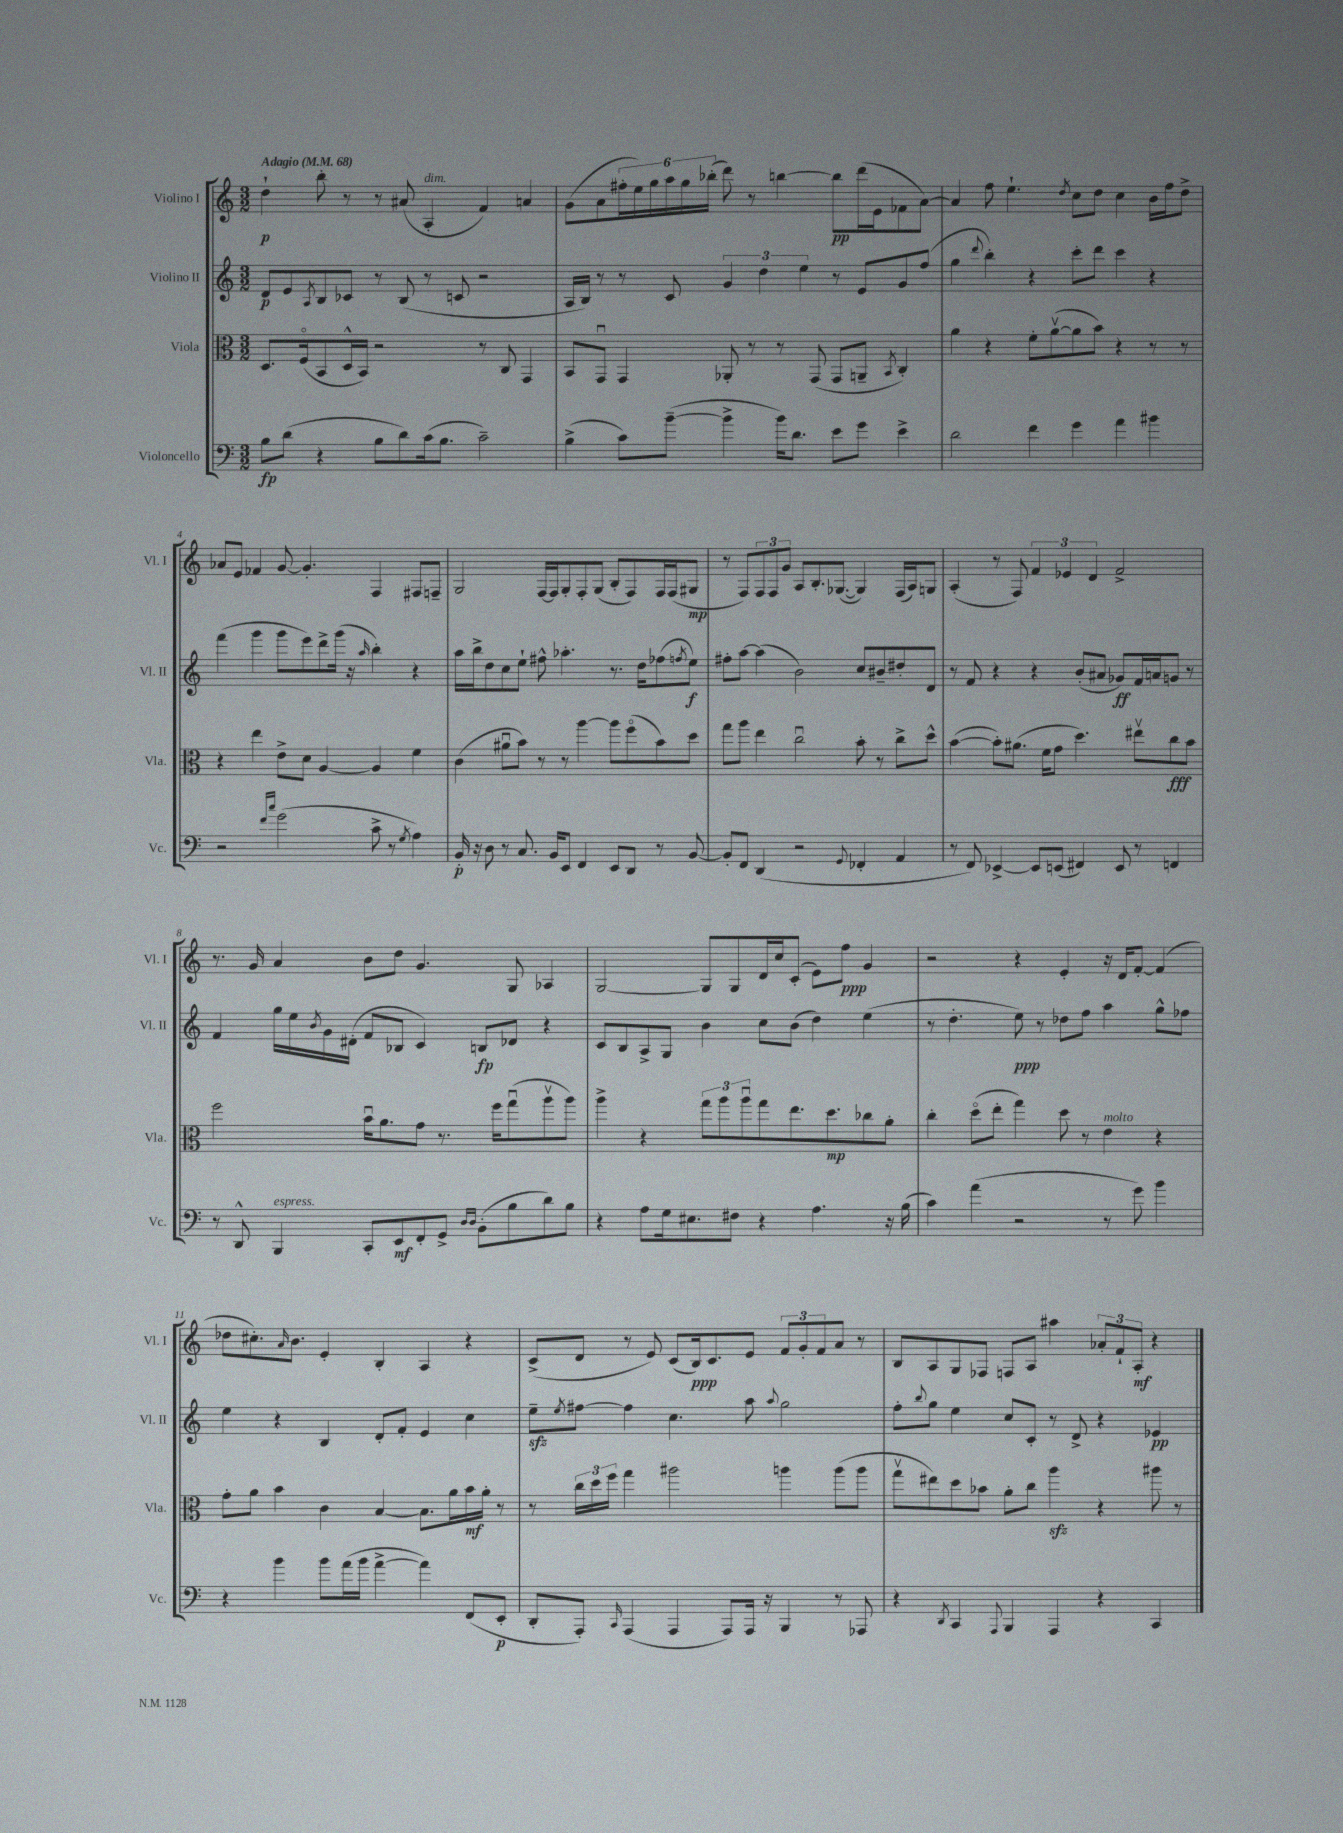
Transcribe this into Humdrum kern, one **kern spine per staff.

**kern	**kern	**kern	**kern
*staff4	*staff3	*staff2	*staff1
*clefF4	*clefC3	*clefG2	*clefG2
*k[]	*k[]	*k[]	*k[]
*M3/2	*M3/2	*M3/2	*M3/2
*MM68	*MM68	*MM68	*MM68
8B	8.D	8d	4dd`
(8d	.	8e	.
.	(16Fo	.	.
.	.	8qA	.
4r	8BB	8B	8bb'
.	16D^^	8c-	8r
.	16BB)	.	.
8B	2r	8r	8r
8d)	.	(8B	(8a#
(16c	.	8r	4A'
8.B	.	.	.
.	.	8c	.
2c~)	8r	2r	4f)
.	8C	.	.
.	4GG	.	4a
=	=	=	=
(4B^	8BB	16A	(8g
.	.	16B)	.
.	8GGu	8r	8a
8c)	4GG	8r	24ff#'
.	.	.	24ee)
.	.	.	24gg
([8b~	.	8c	24aa
.	.	.	24gg
.	.	.	(24bb-'
4b^]	8AA-'	6g	8ddd)
.	8r	.	8r
.	.	6dd	.
16b)	8r	.	[4bb
8.d	.	.	.
.	.	6ee	.
.	(8GG	.	.
8e	8GG	8r	8bb]
8g	8AA~	8e	(16ddd
.	.	.	16e
.	8qBB	.	.
4e^	4C')	8g	8f-
.	.	(8ff	[8a)
=	=	=	=
2d	4a	4gg	4a]
.	.	8qqddd	.
.	4r	4bb')	8ff
.	.	.	4.ee`
4f	8f'	4r	.
.	([8av	.	.
.	.	.	8qdd
4g	8a]	8ccc'	8cc
.	8b)	8ddd	8dd
4a	4r	4ccc	4cc
4b#	8r	4r	16b
.	.	.	16ff
.	8r	.	8dd^
=	=	=	=
2r	4r	(4fff	8a-
.	.	.	8e
.	4ee	4ggg	4f-
16qqf	.	.	.
16qqcc	.	.	.
(2g	8e^	8ggg	[8g
.	8d	8eee)	4.g']
.	[4A	8ddd^	.
.	.	(16ggg	.
.	.	16r	.
.	.	16qqaa	.
8c^	4A]	4bb')	4F
8r	.	.	.
8qG	.	.	.
4A)	4f	4r	8F#
.	.	.	8F~
=	=	=	=
16BB'	(4c	16aa	2G
16r	.	16bb^	.
8D	.	8dd	.
8r	8a#u	8cc	.
8.C	8b)	8ee`	.
.	8r	8ff#^^	[16F
16BB	.	.	16F]
8EE	8r	4.aa-'	8G'
4FF	[4aa	.	8F'
.	.	.	(8G
8EE	8aa]	8.r	8B'
8DD	(8ffo	.	8F)
.	.	16dd	.
8r	8b)	(8ff-	16F
.	.	.	(16F
.	.	8qff	.
[8BB	8dd	8ee)	8G#
=	=	=	=
8BB']	8gg	8ff#'	8r
8FF	8aa	[8aa	8F)
(4DD	4ee	(4aa]	12F
.	.	.	12F
.	.	.	12g
2r	2ccu	2b)	8A
.	.	.	8.B'
.	.	.	([8.G-
8qqGG	.	.	.
4FF-'	8b'	8cc	4G-])
.	8r	8b#~	.
4AA	8cc^	8dd#'	(16F
.	.	.	16A)
.	8dd^^	8d	8G
=	=	=	=
8r	([4b	8r	(4A'
8FF)	.	8f	.
[4EE-^	8b'])	4r	8r
.	(8.a#	.	8F)
8EE-]	.	4r	6f
.	16f	.	.
(8EE	8g	.	.
.	.	.	6e-
4FF#)	4.dd)	(8b'	.
.	.	.	6d
.	.	8a#	.
8EE	.	8g-)	2f^
8r	8ee#v	16f	.
.	.	16a	.
4FF	8cc	8g	.
.	8b	8r	.
=	=	=	=
8r	2ff	4f	8.r
8DD^^	.	.	.
.	.	.	16g
4BBB	.	16gg	4a
.	.	16ee	.
.	.	8qb	.
.	.	16g	.
.	.	(16d#'	.
8CC'	16bu	8f	8b
.	8.a	.	.
8EE	.	8B-	8dd
8FF'	8g	4c)	4.g
8GG^	8.r	.	.
16qqD	.	.	.
16qqD	.	.	.
(8BB'	.	8B	.
.	16ff	.	.
8B	(8ggu	8d-	8G
8d)	8aav	4r	4A-
8B	8aa)	.	.
=	=	=	=
4r	4aa^	8c	[2G
.	.	8B	.
8A	4r	8A^	.
16G	.	8G	.
8.E#	.	.	.
.	12gg	4b	8G]
.	12aa	.	.
8F#	.	.	8G
.	12aau	.	.
4r	8gg	8cc	16d
.	.	.	16cc
.	8.ee	(8b	(8c'
4.A	.	4dd)	8e)
.	8.dd	.	.
.	.	.	8ff
.	8cc-	(4ee	4g
16r	8a'	.	.
(16B	.	.	.
=	=	=	=
4c)	4cc'	8r	2r
.	.	4.dd'	.
(4a	(8ddo	.	.
.	8ee'	.	.
2r	4gg)	8ee)	4r
.	.	8r	.
.	8dd	8dd-	4e'
.	8r	8ff	.
8r	4e	4aa	16r
.	.	.	16d
8g)	.	.	[8f'
4b	4r	8gg^^	(4f]
.	.	8ff-	.
=	=	=	=
4r	8g'	4ee	8dd-
.	8a	.	8.cc#')
4b	4b	4r	.
.	.	.	16qqa
.	.	.	8.b
8b	4c	4B	4e'
(16a	.	.	.
16b	.	.	.
[4a^	[4B	8d'	4B'
.	.	8f'	.
4a])	8.B]	4e	4A
.	16a	.	.
(8FF	16b	4cc	4r
.	16a'	.	.
8EE'	8r	.	.
=	=	=	=
8DD'	8r	8ee~	(8c^
.	.	8qee	.
8AAA')	24cc	[8ff#	8d
.	24dd	.	.
.	24ff	.	.
16qqCC	.	.	.
(4AAA	4gg	4ff#]	8r
.	.	.	8e)
4AAA	2aa#	4.cc	(8c
.	.	.	16B)
.	.	.	8.c
8AAA)	.	.	.
16AAA	.	8aa	8e
16r	.	.	.
.	.	8qqaa	.
4BBB	4aa	2gg	12f
.	.	.	12g'
.	.	.	12f
8r	(8aa	.	8a
8AAA-	8aa	.	8r
=	=	=	=
4r	8ggv	8ff'	8B
.	.	8qqbb	.
.	8ee#)	8gg	8A
8qDD	.	.	.
4CC	8dd	4ee	8G
.	8b-	.	8F-
8qqAAA	.	.	.
4BBB	8a'	8cc	8F
.	8cc	8c'	8A
4AAA	4aa	8r	4aa#
.	.	8d^	.
4r	4r	4r	12a-'
.	.	.	12f`
.	.	.	12A'
4CC	8aa#	4e-	4r
.	8r	.	.
==	==	==	==
*-	*-	*-	*-
